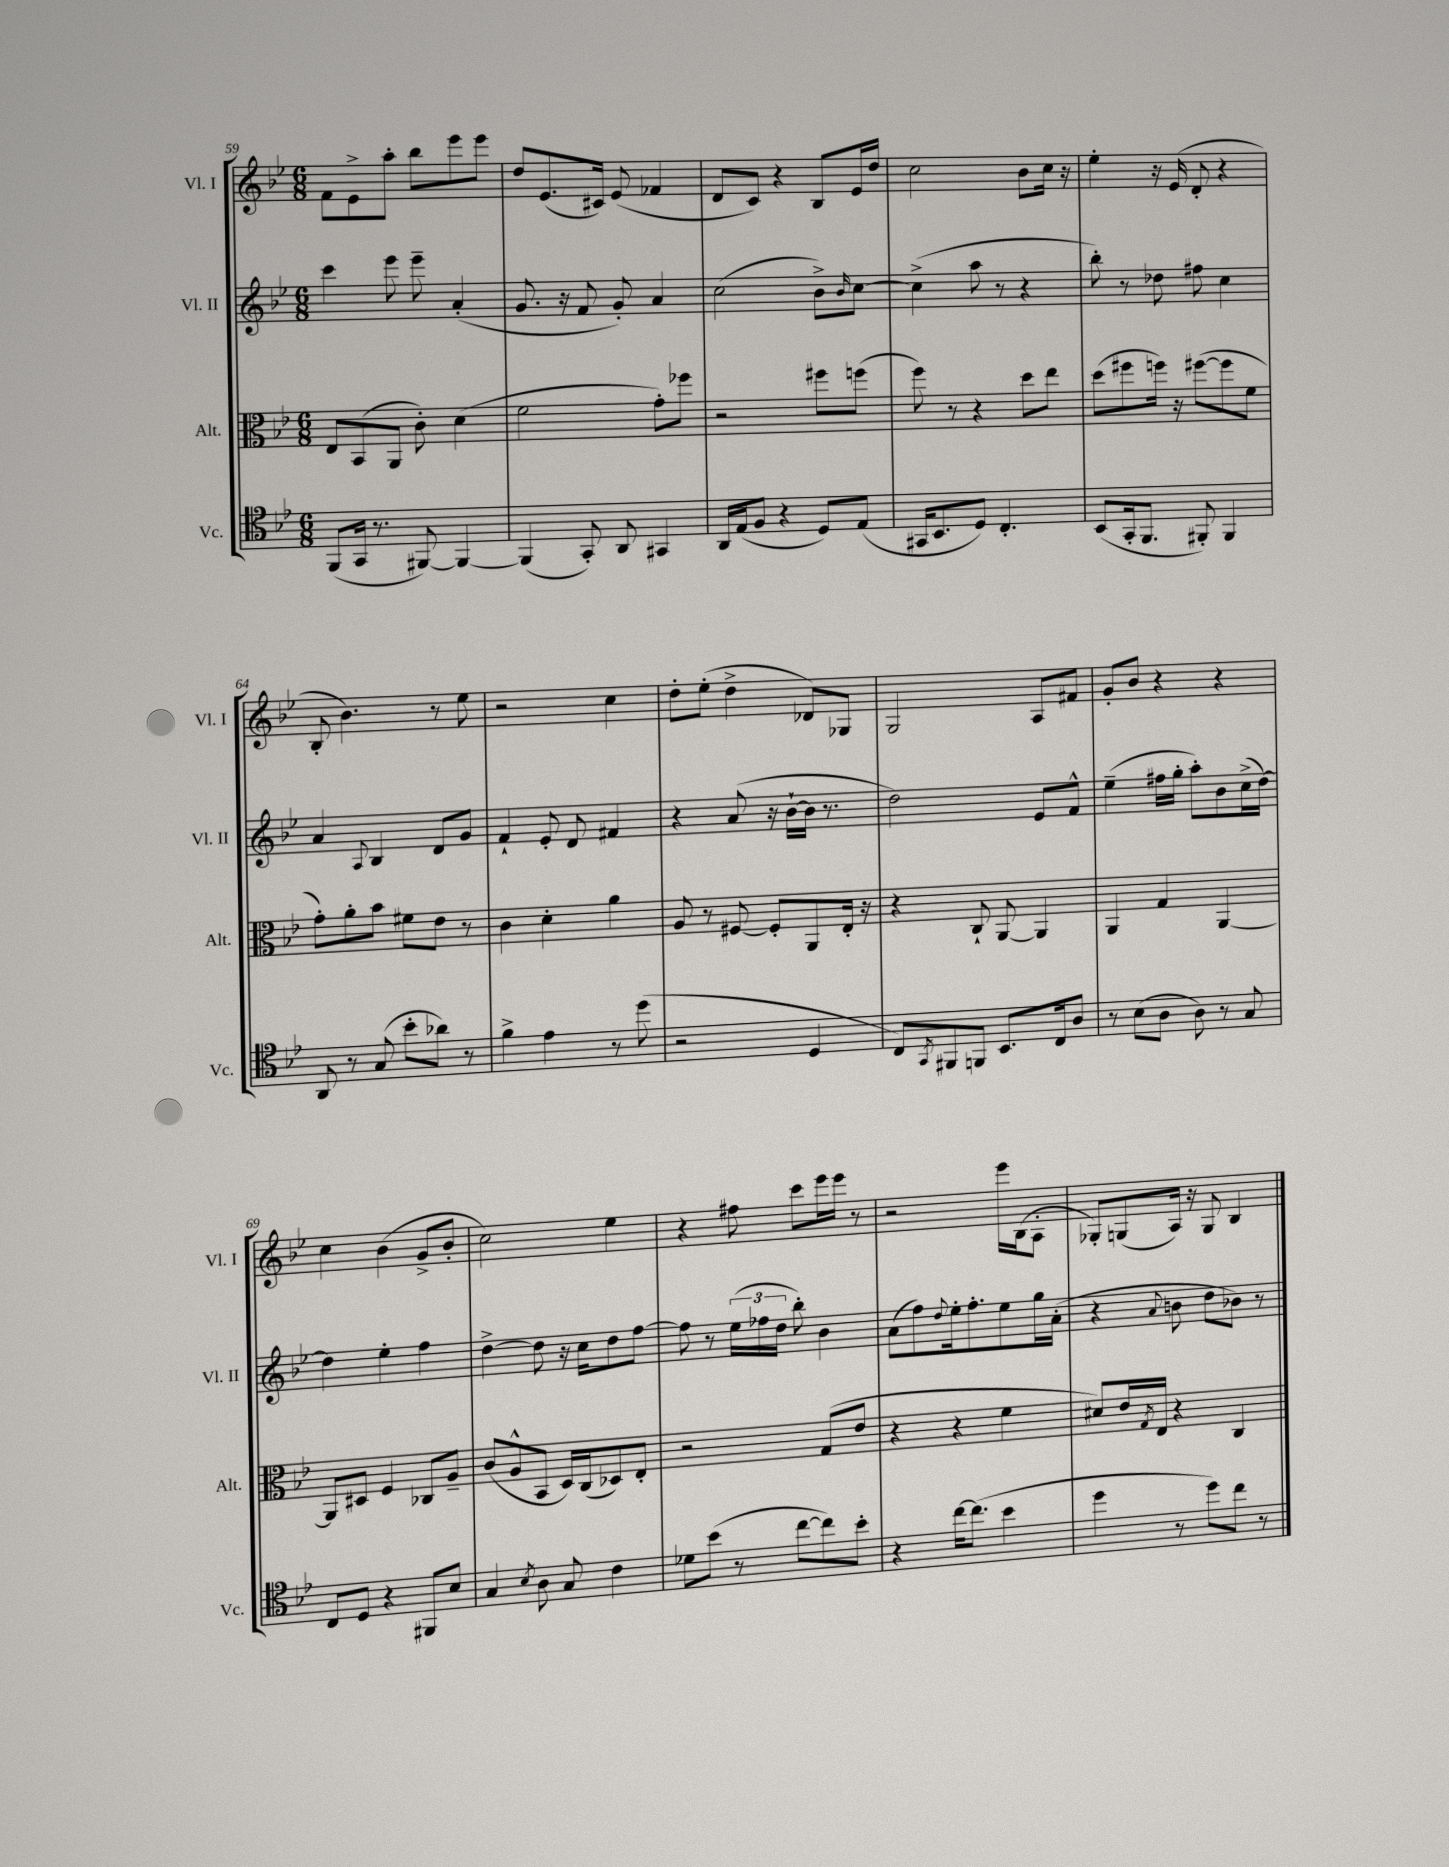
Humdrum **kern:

**kern	**kern	**kern	**kern
*part4	*part3	*part2	*part1
*staff4	*staff3	*staff2	*staff1
*I"Vc.	*I"Alt.	*I"Vl. II	*I"Vl. I
*I'Vc.	*I'Alt.	*I'Vl. II	*I'Vl. I
*clefC4	*clefC3	*clefG2	*clefG2
*k[b-e-]	*k[b-e-]	*k[b-e-]	*k[b-e-]
*M6/8	*M6/8	*M6/8	*M6/8
=59	=59	=59	=59
(8FF/L	8E-/L	4ccc\	8f\L
16GG/Jk	(8BB-/	.	8e-^\
8.r	.	.	.
.	8AA/J	8eee-\	8aa'\J
[8FF#X/)	8c'\)	8eee-~\	8bb-\L
4FF#/_	(4d\	(4a'/	8eee-\
.	.	.	8eee-\J
=60	=60	=60	=60
(4FF#/]	2f\	8.g/	8dd/L
.	.	.	(8.e-/
.	.	16r	.
8GG'/)	.	8f/	.
.	.	.	16c#X/Jk)
8AA/	.	8g'/)	(8e-/
4GG#X/	8g'\L)	4a/	4f-X/
.	8ff-X\J	.	.
=61	=61	=61	=61
16AA/LL	2r	(2cc\	8d/L
(16E-/J	.	.	.
8F/J	.	.	8c/J)
4r	.	.	4r
8D/L)	8ff#X\L	8b-^\L)	8B-/L
.	.	16qqb-/	.
(8E-/J	(8ffn\J	[8cc\J	16e-/L
.	.	.	16dd/JJ
=62	=62	=62	=62
16GG#X/KL	8ff\)	(4cc^\]	2cc\
8.BB-/	.	.	.
.	8r	.	.
8D/J)	4r	8aa\	.
4.C'/	.	8r	.
.	8dd\L	4r	8b-\L
.	8ee-\J	.	16cc\Jk
.	.	.	16r
=63	=63	=63	=63
(8BB-/L	(8dd\L	8bb-'\)	4ee-'\
16GG'/k	8ff#X\	8r	.
8.FF/J	.	.	.
.	16ffn\Jk)	8dd-X\	16r
.	16r	.	(16e-/
8FF#X'/)	([8ff#X\L	8ff#X\	8d'/
4FF#/	8ff#\]	4cc\	4r
.	8f\J	.	.
!!LO:LB:g=z
=64	=64	=64	=64
8AA/	8g'\L)	4a/	8B-'/
8r	8a'\	.	4.b-\)
.	.	8qqA/	.
(8G/	8b-\J	4B-/	.
8b-'\L	8f#X\L	.	.
8a-X\J)	8e-\J	8d/L	8r
8r	8r	8g/J	8ee-\
=65	=65	=65	=65
4f^\	4c\	4f`/	2r
4e-\	4d'\	8e-'/	.
.	.	8d/	.
8r	4a\	4f#X/	4cc\
(8dd\	.	.	.
=66	=66	=66	=66
2r	8A/	4r	8dd'\L
.	8r	.	(8ee-'\J
.	[8F#X/	(8a/	4dd^\
.	8F#'/L]	16r	.
.	.	[16b-`\LL	.
4D/	8AA/	16b-\JJ]	8d-X/L)
.	.	8.r	.
.	16E-'/Jk	.	8G-X/J
.	16r	.	.
=67	=67	=67	=67
8C/L)	4r	2dd\)	2G/
8qGG/	.	.	.
8FF#X/	.	.	.
8FFn/J	8C`/	.	.
8.BB-/L	[8AA/	.	.
.	4AA/]	8e-/L	8A/L
16C/k	.	.	.
8A/J	.	8f^^/J	8f#X/J
=68	=68	=68	=68
8r	4AA/	(4ee-~\	8g'/L
(8B-\L	.	.	8b-/J
8A\J	4G/	16ff#X\LL	4r
.	.	16gg'\JJ	.
8A\)	.	8aa'\L)	.
8r	[4AA/	8b-\	4r
8G/	.	(16cc^\L	.
.	.	[16dd\JJ)	.
!!LO:LB:g=z
=69	=69	=69	=69
8C/L	8AA/L]	4dd\]	4cc\
8D/J	8D#X/J	.	.
4r	4F/	4ee-'\	(4b-\
8FF#X/L	8C-X/L	4ff\	8g^/L
8B-/J	8A~/J	.	8b-'/J
=70	=70	=70	=70
4G/	(8c/L	[4dd^\	2cc\)
.	8A^^/	.	.
8qB-/	.	.	.
8A\	8BB-/J	8dd\]	.
8G/	16D/LL)	16r	.
.	(16C/J	16cc\KL	.
4c\	8D-X/)	8dd\	4ee-\
.	8E-'/J	[8ff\J	.
=71	=71	=71	=71
8d-X\L	2r	8ff\]	4r
(8b-\J	.	8r	.
8r	.	(24ee-\LL	8ff#X\
.	.	24ff-X\	.
.	.	24dd\JJ	.
[8cc\L	.	8bb-'\)	8ccc\L
8cc\])	(8G/L	4b-\	16eee-\L
.	.	.	16eee-\JJ
8b-'\J	8e-/J	.	8r
=72	=72	=72	=72
4r	4r	(8a\L	2r
.	.	8ff\)	.
.	.	8qqdd/	.
[16cc\KL	4r	16ee-'\k	.
(8.cc\J]	.	8.ff'\	.
4b-\	4f\	8ee-\	16eee-\LL
.	.	.	(16B-\J
.	.	16gg\L	8A'\J
.	.	(16a'\JJ	.
=73	=73	=73	=73
4dd\	8d#X/L)	4r	8G-X'/L)
.	16e-/L	.	(8Gn/
.	8qG/	.	.
.	16E-/JJ	.	.
.	.	8qqa/	.
8r	4r	8bn\	16A/Jk)
.	.	.	16r
8dd\L)	.	8dd\L	8G/
8cc\J	4C/	8b-X\J)	4B-/
8r	.	8r	.
==	==	==	==
*-	*-	*-	*-
